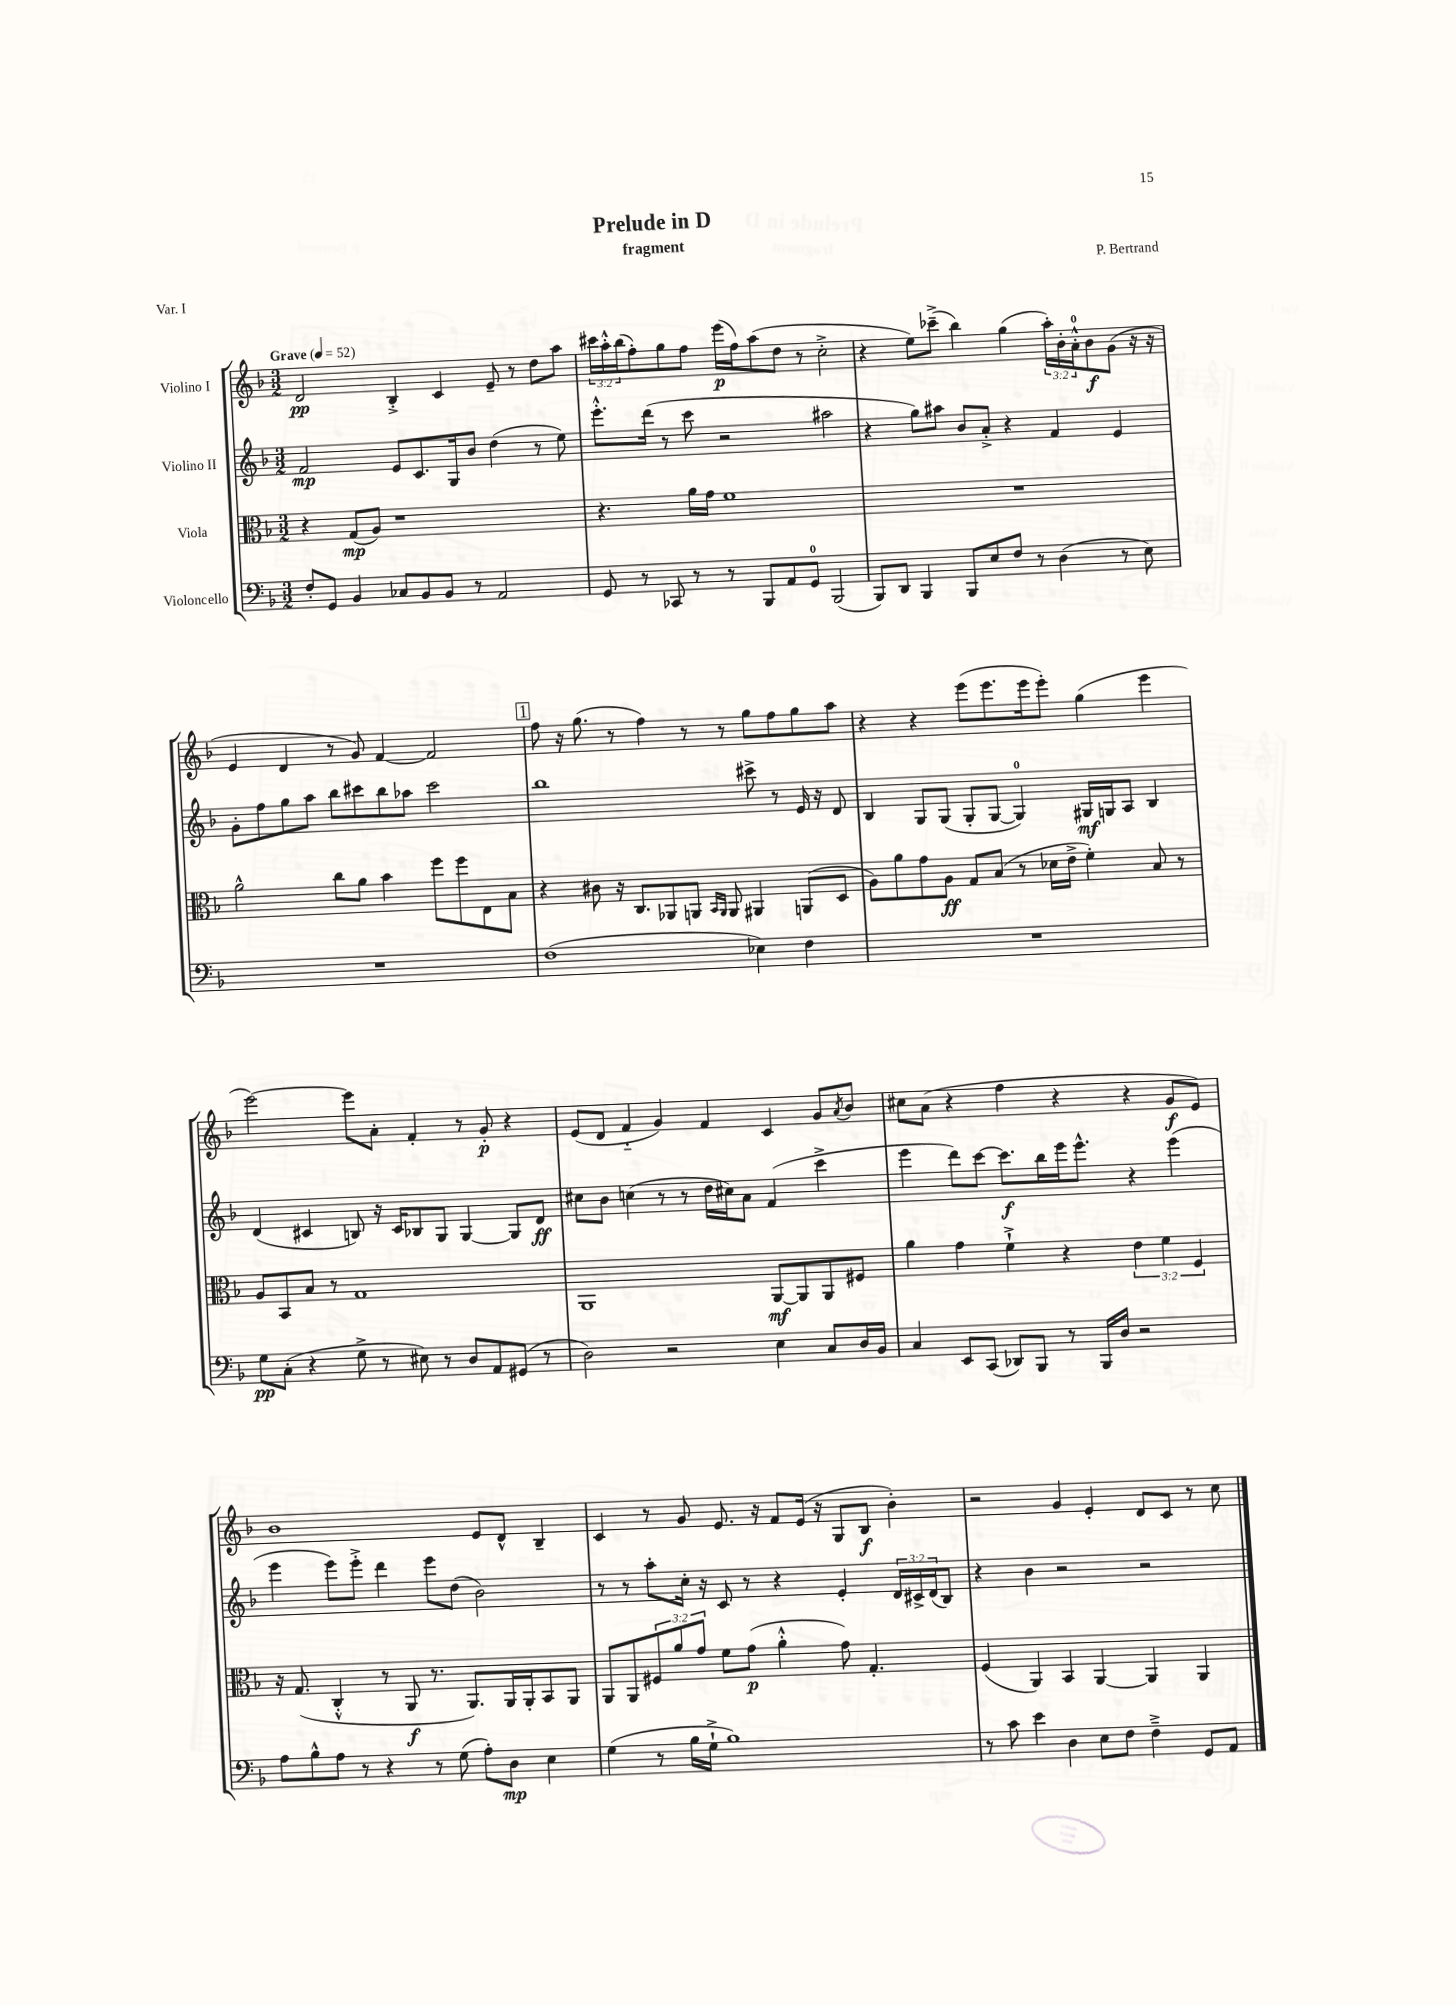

**kern	**dynam	**kern	**dynam	**kern	**dynam	**kern	**dynam
*part4	*part4	*part3	*part3	*part2	*part2	*part1	*part1
*staff4	*staff4	*staff3	*staff3	*staff2	*staff2	*staff1	*staff1
*I"Violoncello	*	*I"Viola	*	*I"Violino II	*	*I"Violino I	*
*clefF4	*	*clefC3	*	*clefG2	*	*clefG2	*
*k[b-]	*	*k[b-]	*	*k[b-]	*	*k[b-]	*
*M3/2	*	*M3/2	*	*M3/2	*	*M3/2	*
*MM52	*	*MM52	*	*MM52	*	*MM52	*
=1	=1	=1	=1	=1	=1	=1	=1
!	!	!	!	!	!	!LO:TX:a:B:t=Grave	!
8F'/L	.	4r	.	2f/	mp	2d/	pp
8GG/J	.	.	.	.	.	.	.
4BB-/	.	(8G/L	mp	.	.	.	.
.	.	8A/J)	.	.	.	.	.
8C-X/L	.	1r	.	8e/L	.	4B-'^/	.
8BB-/	.	.	.	8.c/	.	.	.
8BB-/J	.	.	.	.	.	4c/	.
.	.	.	.	16G/k	.	.	.
8r	.	.	.	8b-/J	.	.	.
2AA/	.	.	.	(4dd\	.	8e~/	.
.	.	.	.	.	.	8r	.
.	.	.	.	8r	.	8dd\L	.
.	.	.	.	8ee\)	.	8aa\J	.
=2	=2	=2	=2	=2	=2	=2	=2
8GG/	.	4.r	.	8.eee'^^\L	.	24ccc#X\LL	.
.	.	.	.	.	.	24aa'^^\	.
.	.	.	.	.	.	(24bb-\J	.
8r	.	.	.	.	.	8ff'\)	.
.	.	.	.	(16ddd\Jk	.	.	.
8CC-X/	.	.	.	8r	.	8gg\	.
8r	.	16a\LL	.	8ccc\	.	8ff\J	.
.	.	16g\JJ	.	.	.	.	.
8r	.	1f	.	2r	.	(16eee\LL	p
.	.	.	.	.	.	16ff\J)	.
8BBB-/L	.	.	.	.	.	(8aa\	.
8AA/	.	.	.	.	.	8dd\J	.
8GG/J	.	.	.	.	.	8r	.
(2BBB-/	.	.	.	2aa#X\	.	2cc'^\	.
=3	=3	=3	=3	=3	=3	=3	=3
8BBB-/L)	.	1.r	.	4r	.	4r	.
8DD/J	.	.	.	.	.	.	.
4BBB-/	.	.	.	8gg\L)	.	8ee\L)	.
.	.	.	.	8aa#X\J	.	(8ccc-X~^\J	.
8BBB-/L	.	.	.	8b-/L	.	4bb-\)	.
8E/	.	.	.	8a'^/J	.	.	.
8F/J	.	.	.	4r	.	(4gg\	.
8r	.	.	.	.	.	.	.
(4D\	.	.	.	4f/	.	24aa'\LL)	.
.	.	.	.	.	.	24b-'\	.
.	.	.	.	.	.	24a'^^\J	.
.	.	.	.	.	.	8b-\	f
8r	.	.	.	4e/	.	(8g\J	.
8E\)	.	.	.	.	.	16r	.
.	.	.	.	.	.	16r	.
!!LO:LB:g=z
=4	=4	=4	=4	=4	=4	=4	=4
1.r	.	2a^^\	.	8g'\L	.	4e/	.
.	.	.	.	8ff\	.	.	.
.	.	.	.	8gg\	.	4d/	.
.	.	.	.	8aa\J	.	.	.
.	.	8cc\L	.	8bb-\L	.	8r	.
.	.	8a\J	.	8ccc#X\	.	8g/)	.
.	.	4b-\	.	8bb-\	.	[4f/	.
.	.	.	.	8aa-X\J	.	.	.
.	.	8ff\L	.	2ccc#\	.	2f/]	.
.	.	8ff\	.	.	.	.	.
.	.	8E\	.	.	.	.	.
.	.	8B-\J	.	.	.	.	.
!!LO:REH:place=s1:t=1
=5	=5	=5	=5	=5	=5	=5	=5
(1F	.	4r	.	1bb-	.	8ff\	.
.	.	.	.	.	.	16r	.
.	.	.	.	.	.	(8.gg\	.
.	.	8c#X\	.	.	.	.	.
.	.	16r	.	.	.	8r	.
.	.	8.C/L	.	.	.	.	.
.	.	.	.	.	.	4ff\)	.
.	.	8AA-X/	.	.	.	.	.
.	.	8AAn/J	.	.	.	8r	.
.	.	16qqBB-/LL	.	.	.	.	.
.	.	16qqAA/JJ	.	.	.	.	.
.	.	8AA/	.	.	.	8r	.
4E-X\)	.	4AA#X/	.	8ccc#X^\	.	8gg\L	.
.	.	.	.	8r	.	8ff\	.
4F\	.	(8AAn/L	.	16e/	.	8gg\	.
.	.	.	.	16r	.	.	.
.	.	8D/J	.	8d/	.	8aa\J	.
=6	=6	=6	=6	=6	=6	=6	=6
1.r	.	8A\L)	.	4B-/	.	4r	.
.	.	8a\	.	.	.	.	.
.	.	8g\	.	8G/L	.	4r	.
.	.	8A\J	ff	(8G/J	.	.	.
.	.	8G/L	.	8G'/L	.	(8eee\L	.
.	.	(8B-/J	.	[8G/J	.	8.eee\	.
.	.	8r	.	4G/])	.	.	.
.	.	.	.	.	.	16eee\k	.
.	.	16d-X\LL	.	.	.	8eee'\J)	.
.	.	16e^\JJ	.	.	.	.	.
.	.	4f'\)	.	16G#X/LL	mf	(4gg\	.
.	.	.	.	16Gn/J	.	.	.
.	.	.	.	8A/J	.	.	.
.	.	8B-/	.	4B-/	.	4eee\	.
.	.	8r	.	.	.	.	.
!!LO:LB:g=z
=7	=7	=7	=7	=7	=7	=7	=7
8G\L	pp	8A/L	.	(4d/	.	[2eee\)	.
(8C'\J	.	8BB-/	.	.	.	.	.
4r	.	8B-/J	.	4c#X/	.	.	.
.	.	8r	.	.	.	.	.
8G^\	.	1G	.	8Bn/)	.	8eee\L]	.
8r	.	.	.	16r	.	8a'\J	.
.	.	.	.	16c#/KL	.	.	.
8E#X\)	.	.	.	8B-X/	.	4f'/	.
8r	.	.	.	8G/J	.	.	.
8D/L	.	.	.	[4G/	.	8r	.
8AA/	.	.	.	.	.	8g'/	p
(8GG#X/J	.	.	.	8G/L]	.	4r	.
8r	.	.	.	8d/J	ff	.	.
=8	=8	=8	=8	=8	=8	=8	=8
2D\)	.	1AA	.	8cc#X\L	.	(8e/L	.
.	.	.	.	8b-\J	.	8d/J	.
.	.	.	.	(4ccn\	.	4f/	.
2r	.	.	.	8r	.	4g/)	.
.	.	.	.	8r	.	.	.
.	.	.	.	16dd\LL	.	4f/	.
.	.	.	.	16cc#X\J)	.	.	.
.	.	.	.	8a\J	.	.	.
4E\	.	[8AA/L	mf	(4f/	.	4c/	.
.	.	8AA/]	.	.	.	.	.
8C/L	.	8AA/	.	4ccc^\	.	8g/L	.
.	.	.	.	.	.	8qa/	.
16D/L	.	8F#X/J	.	.	.	8b-/J	.
16BB-/JJ	.	.	.	.	.	.	.
=9	=9	=9	=9	=9	=9	=9	=9
4C/	.	4a\	.	4eee\	.	8cc#X\L	.
.	.	.	.	.	.	(8a\J	.
8EE/L	.	4g\	.	8ddd\L)	.	4r	.
(8CC/J	.	.	.	[8ccc\J	.	.	.
8DD-X/L)	.	4f`^\	.	8.ccc\L]	f	4ff\	.
8BBB-/J	.	.	.	.	.	.	.
.	.	.	.	16bb-\L	.	.	.
8r	.	4r	.	16eee\J	.	4r	.
.	.	.	.	8.eee^^\J	.	.	.
16BBB-/LL	.	.	.	.	.	.	.
16D/JJ	.	.	.	.	.	.	.
2r	.	6e\	.	4r	.	4r	.
.	.	6f\	.	.	.	.	.
.	.	.	.	(4eee\	.	8g/L	f
.	.	6F/	.	.	.	.	.
.	.	.	.	.	.	8e/J)	.
!!LO:LB:g=z
=10	=10	=10	=10	=10	=10	=10	=10
8A\L	.	16r	.	4eee\	.	1b-	.
.	.	(8.G/	.	.	.	.	.
8B-^^\	.	.	.	.	.	.	.
8A\J	.	4C'^^/	.	8eee\L)	.	.	.
8r	.	.	.	8eee'^\J	.	.	.
4r	.	8r	.	4ddd\	.	.	.
.	.	8AA/	f	.	.	.	.
8r	.	8.r	.	8eee\L	.	.	.
(8G\	.	.	.	(8dd\J	.	.	.
.	.	8.AA/L)	.	.	.	.	.
8A'\L)	.	.	.	2b-\)	.	8e/L	.
8D\J	mp	16AA/L	.	.	.	8d^^/J	.
.	.	16AA'/J	.	.	.	.	.
4E\	.	8BB-/	.	.	.	4B-~/	.
.	.	8AA/J	.	.	.	.	.
=11	=11	=11	=11	=11	=11	=11	=11
(4G\	.	8AA/L	.	8r	.	4c/	.
.	.	8AA/	.	8r	.	.	.
8r	.	12F#X/	.	8aa'\L	.	8r	.
.	.	12a/	.	.	.	.	.
16B-\LL	.	.	.	16cc'\Jk	.	8g/	.
.	.	12g/J	.	.	.	.	.
16G`^\JJ	.	.	.	16r	.	.	.
1B-)	.	8f\L	.	8c/	.	8.e/	.
.	.	(8g\J	p	8r	.	.	.
.	.	.	.	.	.	16r	.
.	.	4a'^^\	.	4r	.	8f/L	.
.	.	.	.	.	.	(16e/Jk	.
.	.	.	.	.	.	16r	.
.	.	8g\)	.	4e'/	.	8G/L	.
.	.	4.G'/	.	.	.	8B-/J	f
.	.	.	.	24d/LL	.	4b-'\)	.
.	.	.	.	24c#X^/	.	.	.
.	.	.	.	(24d/J	.	.	.
.	.	.	.	8B-/J)	.	.	.
=12	=12	=12	=12	=12	=12	=12	=12
8r	.	(4F/	.	4r	.	2r	.
8c\	.	.	.	.	.	.	.
4e\	.	4AA/)	.	4b-\	.	.	.
4D\	.	4BB-/	.	2r	.	4g/	.
8E\L	.	[4AA/	.	.	.	4e'/	.
8F\J	.	.	.	.	.	.	.
4F~^\	.	4AA/]	.	2r	.	8d/L	.
.	.	.	.	.	.	8c/J	.
8GG/L	.	4AA/	.	.	.	8r	.
8AA/J	.	.	.	.	.	8cc\	.
==	==	==	==	==	==	==	==
*-	*-	*-	*-	*-	*-	*-	*-
